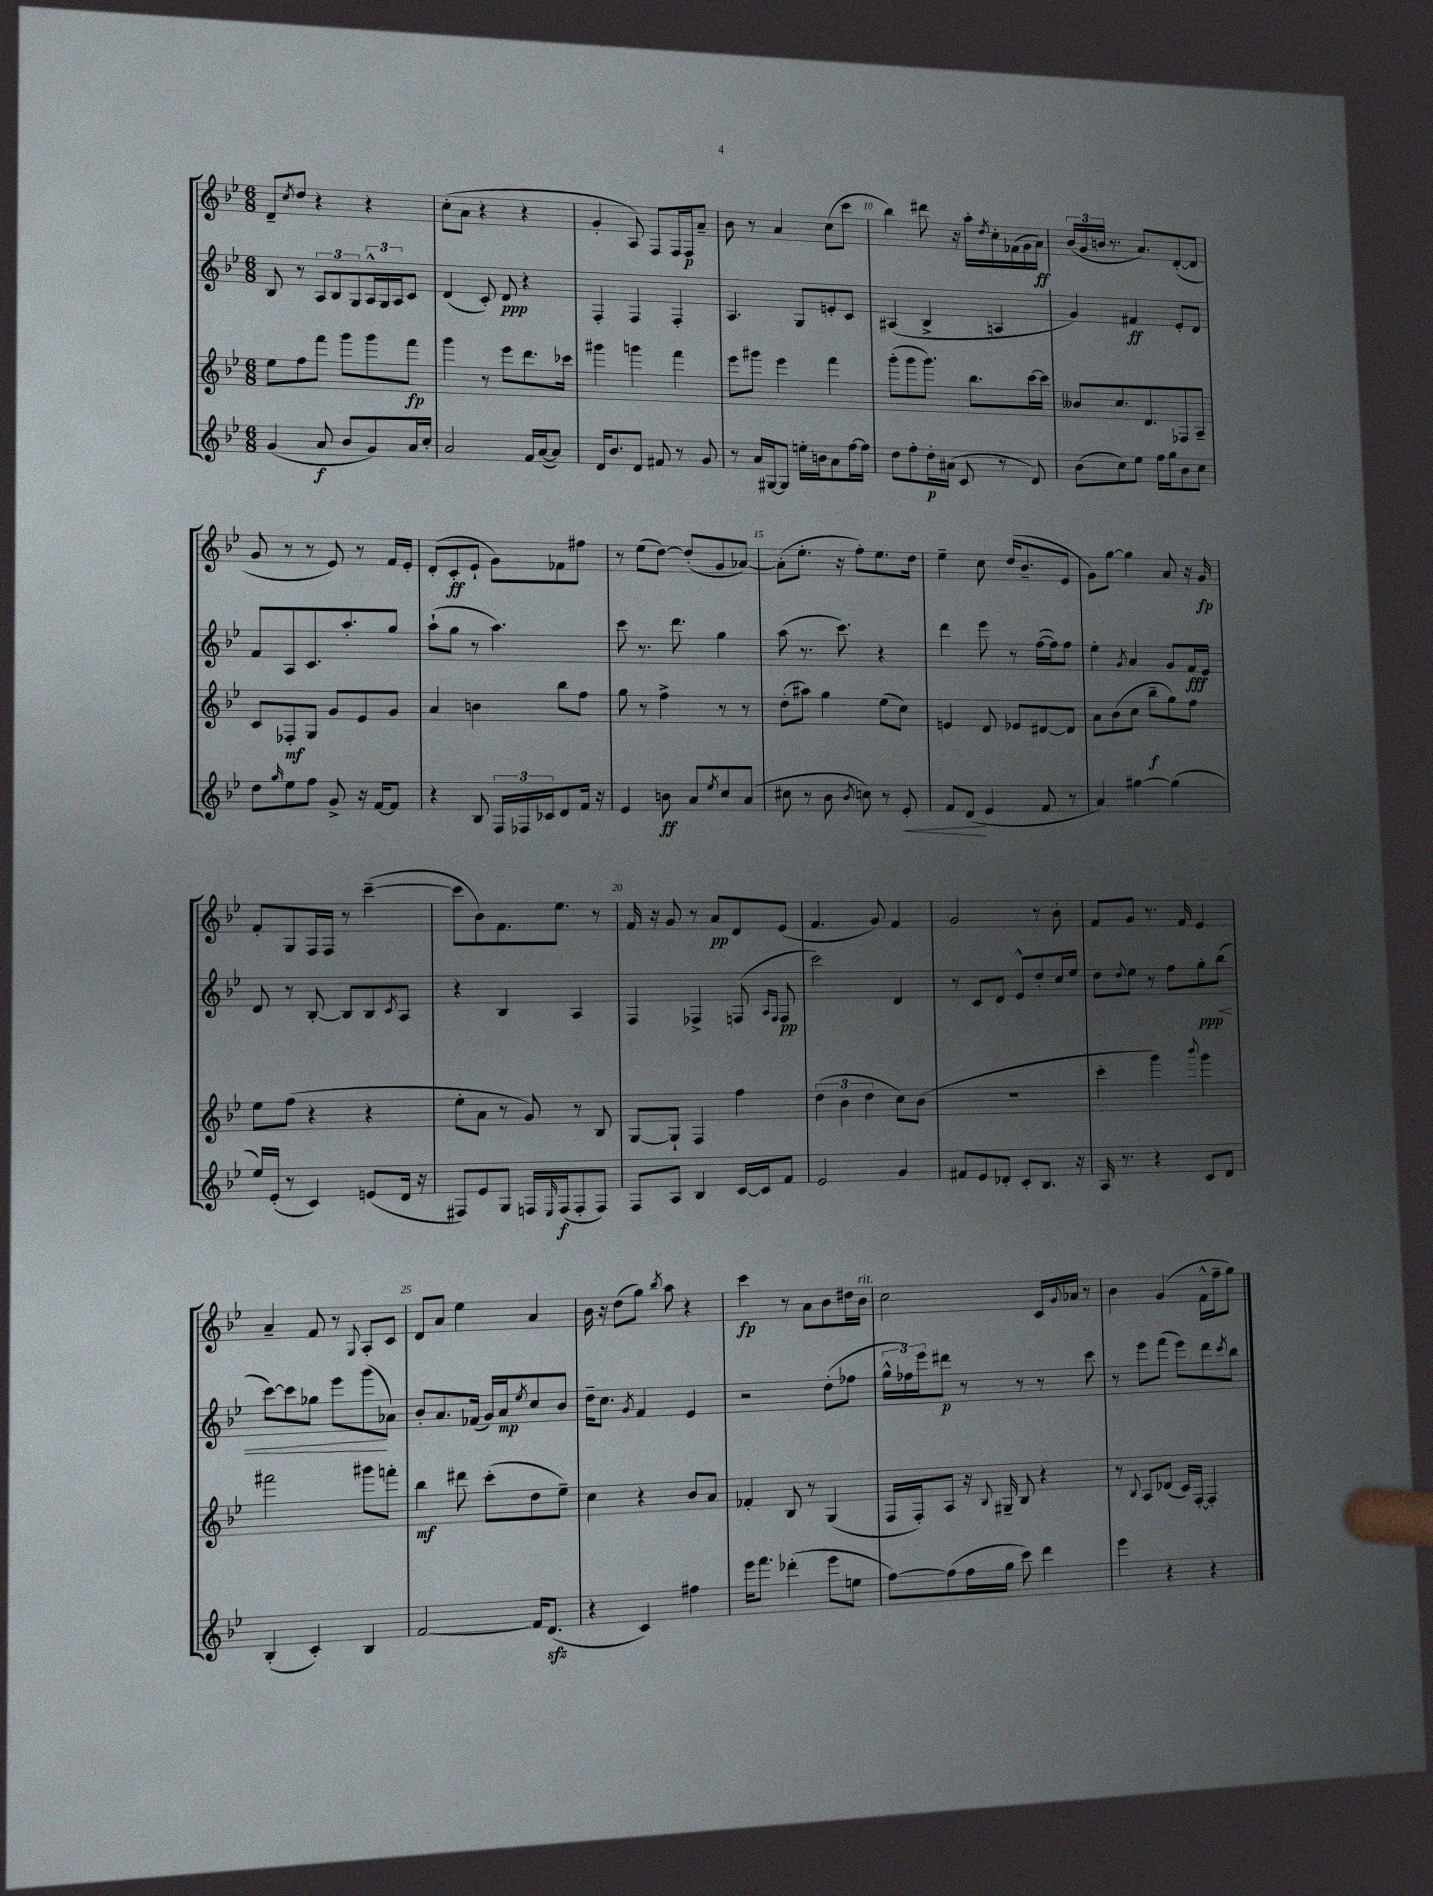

**kern	**dynam	**kern	**dynam	**kern	**dynam	**kern	**dynam
*part4	*part4	*part3	*part3	*part2	*part2	*part1	*part1
*staff4	*staff4	*staff3	*staff3	*staff2	*staff2	*staff1	*staff1
*clefG2	*	*clefG2	*	*clefG2	*	*clefG2	*
*k[b-e-]	*	*k[b-e-]	*	*k[b-e-]	*	*k[b-e-]	*
*M6/8	*	*M6/8	*	*M6/8	*	*M6/8	*
=6	=6	=6	=6	=6	=6	=6	=6
(4g/	.	8ee-\L	.	8B-/	.	8d~/L	.
.	.	.	.	.	.	8qcc/	.
.	.	8ff\	.	8r	.	8dd/J	.
8a/	f	8fff\J	.	12A/L	.	4r	.
.	.	.	.	12B-/	.	.	.
8b-/L	.	8ggg\L	.	.	.	.	.
.	.	.	.	12G/	.	.	.
8g/)	.	8ggg\	.	24A^^/L	.	4r	.
.	.	.	.	24G/	.	.	.
.	.	.	.	24A/J	.	.	.
16a/L	.	8fff\J	fp	8c/J	.	.	.
16cc'/JJ	.	.	.	.	.	.	.
=7	=7	=7	=7	=7	=7	=7	=7
2a/	.	4ggg\	.	(4d/	.	(8cc'\L	.
.	.	.	.	.	.	8a\J	.
.	.	8r	.	8c'/)	.	4r	.
.	.	8eee-\L	.	8d/	ppp	.	.
16f/LL	.	8.ddd\	.	4r	.	4r	.
([16a/J	.	.	.	.	.	.	.
8a/J])	.	.	.	.	.	.	.
.	.	16ccc-X\Jk	.	.	.	.	.
=8	=8	=8	=8	=8	=8	=8	=8
16d/KL	.	4ggg#X\	.	4F'/	.	4g'/	.
8.b-/	.	.	.	.	.	.	.
8d/J	.	4gggn\	.	4F/	.	8A/)	.
8f#X/	.	.	.	.	.	8F/L	.
8r	.	4fff\	.	4F'/	.	16F/L	.
.	.	.	.	.	.	16F/J	p
8g/	.	.	.	.	.	8a~/J	.
=9	=9	=9	=9	=9	=9	=9	=9
8r	.	8eee-\L	.	4.A/	.	8b-\	.
16a/LL	.	8ggg#X\J	.	.	.	8r	.
[16G#X/J	.	.	.	.	.	.	.
8G#/J]	.	4eee-\	.	.	.	4a/	.
16een'\LL	.	.	.	8G/L	.	.	.
16bn\J	.	.	.	.	.	.	.
8a\	.	4fff\	.	8en'/	.	(8cc\L	.
[16ff\L	.	.	.	8c/J	.	8ccc\J	.
16ff\JJ]	.	.	.	.	.	.	.
=10	=10	=10	=10	=10	=10	=10	=10
8dd\L	.	(8ggg'\L	.	(4A#X/	.	4bb-\)	.
8ff'\	.	8ggg\	.	.	.	.	.
16dd'\L	p	8.ggg\J)	.	4B-^/	.	8ddd#X\	.
(16a#X\JJ	.	.	.	.	.	.	.
8c/	.	.	.	.	.	16r	.
.	.	8.bb-\L	.	.	.	16aa'\LL	.
.	.	.	.	.	.	8qdd/	.
8r	.	.	.	4An/	.	16cc'\	.
.	.	.	.	.	.	(16f-X\	.
8d/)	.	[16ccc\L	.	.	.	16g\	.
.	.	16ccc\JJ]	.	.	.	16a\JJ)	ff
=11	=11	=11	=11	=11	=11	=11	=11
(8b-\L	.	8b--X/L	.	4g/)	.	(24b-/LL	.
.	.	.	.	.	.	24g/	.
.	.	.	.	.	.	24bn/JJ	.
8cc\)	.	8.cc/	.	.	.	8.r	.
8ee-\J	.	.	.	4f#X/	ff	.	.
.	.	8.d/	.	.	.	8.a/L)	.
16ff\LL	.	.	.	.	.	.	.
16gg\J	.	.	.	.	.	.	.
8b-\	.	8F-X/	.	8e-'/L	.	([8d'/	.
8cc\J	.	8A~/J	.	8d/J	.	8d/J]	.
!!LO:LB:g=z
=12	=12	=12	=12	=12	=12	=12	=12
8dd\L	.	8c/L	.	8f/L	.	8g/	.
16qqgg/	.	.	.	.	.	.	.
8ee-\	.	8F-X'/	mf	8A/	.	8r	.
8ff\J	.	8G/J	.	8.c/	.	8r	.
8g^/	.	8g/L	.	.	.	8e-/)	.
.	.	.	.	8.aa'/	.	.	.
16r	.	8e-/	.	.	.	8r	.
[16f/KL	.	.	.	.	.	.	.
8f/J]	.	8g/J	.	8gg/J	.	16f/LL	.
.	.	.	.	.	.	16e-'/JJ	.
=13	=13	=13	=13	=13	=13	=13	=13
4r	.	4a/	.	(8aa`\L	.	(8d'/L	.
.	.	.	.	8gg\J	.	8c'/	ff
8B-/	.	4bn\	.	8r	.	8e-`/J	.
24F/LL	.	.	.	4.aa\)	.	8g\L)	.
24F-X/	.	.	.	.	.	.	.
24c-X/J	.	.	.	.	.	.	.
8d/	.	8bb-\L	.	.	.	8f-X\	.
16f/Jk	.	8ff\J	.	.	.	8ff#X\J	.
16r	.	.	.	.	.	.	.
=14	=14	=14	=14	=14	=14	=14	=14
4e-/	.	8gg\	.	8ccc\	.	8r	.
.	.	8r	.	8.r	.	(8ee-\L	.
8bn\	ff	4ff^\	.	.	.	[8dd\J)	.
.	.	.	.	8.ddd\	.	.	.
8a/L	.	.	.	.	.	(8dd'/L]	.
8qee-/	.	.	.	.	.	.	.
8cc/	.	8r	.	4gg\	.	8g/	.
(8a/J	.	8r	.	.	.	[8a-X/J)	.
=15	=15	=15	=15	=15	=15	=15	=15
8cc#X\	.	(8dd'\L	.	(8aa\	.	(8a-'\L]	.
8r	.	8aa#X\J)	.	8.r	.	8.ee-'\J	.
8b-\	.	4gg\	.	.	.	.	.
.	.	.	.	8.ccc\)	.	16r	.
8qb-/	.	.	.	.	.	.	.
8ccn\)	.	.	.	.	.	8ff'\L)	.
8r	.	(8ee-\L	.	4r	.	8.ee-\	.
!	!LO:HP:b	!	!	!	!	!	!
8e-'/	<	8cc\J)	.	.	.	.	.
.	.	.	.	.	.	16dd\Jk	.
=16	=16	=16	=16	=16	=16	=16	=16
8f/L	.	4en/	.	4ddd\	.	4ee-~\	.
(8d/J	.	.	.	.	.	.	.
4e-/	[	8d/	.	8eee-\	.	8cc\	.
.	.	8e-X/L	.	8r	.	(16dd/KL	.
.	.	.	.	.	.	8.b-~/	.
8f/	.	[8d#X/	.	([16ff\LL	.	.	.
.	.	.	.	16ff\J])	.	.	.
8r	.	8d#/J]	.	8ff\J	.	8e-/J	.
=17	=17	=17	=17	=17	=17	=17	=17
4a/)	.	8a\L	.	4ee-'\	.	8g\L)	.
.	.	(8b-\	.	.	.	[8gg\J	.
.	.	.	.	8qg/	.	.	.
[4gg#X\	.	8cc\J	.	4a/	.	4gg\]	.
.	.	8bb-~\L	f	.	.	.	.
(4gg#\]	.	8gg\)	.	8g/L	.	8a/	.
.	.	8ff\J	.	16f/L	fff	16r	.
.	.	.	.	16e-/JJ	.	16g/	fp
!!LO:LB:g=z
=18	=18	=18	=18	=18	=18	=18	=18
16ee-/LL)	.	8ee-\L	.	8d/	.	8f'/L	.
(16e-'/JJ	.	.	.	.	.	.	.
8r	.	(8ff\J	.	8r	.	8G/	.
4c/)	.	4r	.	[8B-'/	.	16F/L	.
.	.	.	.	.	.	16F/JJ	.
.	.	.	.	8B-/L]	.	8r	.
(8en/L	.	4r	.	8B-/	.	([4ccc~\	.
.	.	.	.	8qc/	.	.	.
16d/Jk	.	.	.	8A/J	.	.	.
16r	.	.	.	.	.	.	.
=19	=19	=19	=19	=19	=19	=19	=19
8F#X/L)	.	8ee-'\L	.	4r	.	8ccc\L]	.
8e-/	.	8a\J	.	.	.	8b-\)	.
8G/J	.	8r	.	4B-/	.	8.f\	.
16Fn/LL	.	8g/)	.	.	.	.	.
16qqE-/	.	.	.	.	.	.	.
(16F/J	f	.	.	.	.	8.ee-\J	.
8F'/	.	8r	.	4A/	.	.	.
8F/J)	.	8B-/	.	.	.	8r	.
=20	=20	=20	=20	=20	=20	=20	=20
8F/L	.	[8G/L	.	4F/	.	16f/	.
.	.	.	.	.	.	16r	.
8A/J	.	8G`/J]	.	.	.	8g/	.
4B-/	.	4F/	.	4F-X^/	.	8r	.
.	.	.	.	.	.	8a/L	pp
[16c/LL	.	4ff\	.	(8Fn/	.	8d/	.
16c/J]	.	.	.	.	.	.	.
.	.	.	.	16qqA/LL	.	.	.
.	.	.	.	16qqF/JJ	.	.	.
8f/J	.	.	.	8F/	pp	(8e-/J	.
=21	=21	=21	=21	=21	=21	=21	=21
2e-/	.	(6dd\	.	2ccc\)	.	4.f/	.
.	.	6b-\	.	.	.	.	.
.	.	6dd\	.	.	.	.	.
.	.	.	.	.	.	8g/)	.
4g/	.	8cc\L)	.	4d/	.	4f/	.
.	.	(8b-\J	.	.	.	.	.
=22	=22	=22	=22	=22	=22	=22	=22
8f#X/L	.	2.r	.	8r	.	2g/	.
8e-/	.	.	.	8c/L	.	.	.
8d-X'/J	.	.	.	8d/J	.	.	.
8c'/L	.	.	.	8e-^^/L	.	.	.
8.B-/J	.	.	.	8dd'/	.	8r	.
.	.	.	.	16cc/L	.	8b-'\	.
16r	.	.	.	16ee-/JJ	.	.	.
=23	=23	=23	=23	=23	=23	=23	=23
16A/	.	4ccc'\	.	8dd\L	.	8f/L	.
8.r	.	.	.	.	.	.	.
.	.	.	.	8qqdd/	.	.	.
.	.	.	.	8ee-\J	.	8g/J	.
4r	.	4ggg\)	.	8r	.	8.r	.
.	.	.	.	8ff\L	.	.	.
.	.	.	.	.	.	16f/	.
.	.	8qqbbb-/	.	.	.	.	.
8c/L	.	4ggg\	.	8gg'\	ppp	4e-/	.
!	!	!	!	!	!LO:HP:b	!	!
8d/J	.	.	.	(8bb-\J	<	.	.
!!LO:LB:g=z
=24	=24	=24	=24	=24	=24	=24	=24
(4B-'/	.	2fff#X\	.	[8ccc\L)	.	4a~/	.
.	.	.	.	8ccc\]	.	.	.
4c'/)	.	.	.	8gg-X\J	.	8f/	.
.	.	.	.	8eee-\L	.	8r	.
.	.	.	.	.	.	8qqG/	.
4B-/	.	8ggg#X\L	.	(8ggg\	.	8A'/L	.
.	.	8fffn'\J	.	8a-X\J)	[	8c/J	.
=25	=25	=25	=25	=25	=25	=25	=25
[2f/	.	4bb-\	mf	8b-'/L	.	8d/L	.
.	.	.	.	8.a/	.	8a/J	.
.	.	8ddd#X\	.	.	.	4ee-\	.
.	.	.	.	(16f-X/Jk	.	.	.
.	.	(8ccc'\L	.	16g/LL)	.	.	.
.	.	.	.	16a/J	mp	.	.
.	.	.	.	8qee-/	.	.	.
16f/KL]	.	8dd\	.	8cc/	.	4a/	.
(8.dzz/J	.	.	.	.	.	.	.
.	.	8ee-~\J)	.	8b-/J	.	.	.
=26	=26	=26	=26	=26	=26	=26	=26
4r	.	4cc\	.	16dd~\KL	.	16b-\	.
.	.	.	.	8.cc\J	.	16r	.
.	.	.	.	.	.	(8dd\L	.
.	.	.	.	8qg/	.	.	.
4c/)	.	4r	.	4f/	.	8gg\J)	.
.	.	.	.	.	.	8qbb-/	.
.	.	.	.	.	.	8aa\	.
4ff#X\	.	8b-/L	.	4e-/	.	4r	.
.	.	8a/J	.	.	.	.	.
=27	=27	=27	=27	=27	=27	=27	=27
16eee-\KL	.	4f-X'/	.	2r	.	4ccc\	fp
8.fff\J	.	.	.	.	.	.	.
(4ddd-X'\	.	8B-/	.	.	.	8r	.
.	.	8r	.	.	.	8a\L	.
8eee-\L	.	(4G/	.	(8dd'\L	.	8b-\	.
8een\J	.	.	.	8ff-X\J	.	16dd#X\L	.
!	!	!	!	!	!	!LO:TX:a:i:t=rit.	!
.	.	.	.	.	.	16b-\JJ	.
=28	=28	=28	=28	=28	=28	=28	=28
[8ff\L)	.	16F/LL	.	24gg^^\LL	.	2cc\	.
.	.	.	.	24ff-X\)	.	.	.
.	.	16F'/J)	.	.	.	.	.
.	.	.	.	24eee-\J	.	.	.
(8ff\]	.	8A/J	.	8ddd#X\J	p	.	.
16ff\L	.	16r	.	8r	.	.	.
.	.	8qqB-/	.	.	.	.	.
16gg\JJ	.	16G#X~/	.	.	.	.	.
8ccc\)	.	8B-/	.	8r	.	.	.
4ddd\	.	4r	.	8r	.	16c/LL	.
.	.	.	.	.	.	8qqg/	.
.	.	.	.	.	.	16a-X/JJ	.
.	.	.	.	8ccc\	.	8r	.
=29	=29	=29	=29	=29	=29	=29	=29
4eee-\	.	8r	.	8r	.	4b-\	.
.	.	8qqB-/	.	.	.	.	.
.	.	8A/L	.	8eee-\L	.	.	.
4r	.	(8d-X/J	.	(8fff\J	.	(4g/	.
.	.	16c/LL)	.	8eee-\L)	.	.	.
.	.	[16F'/JJ	.	.	.	.	.
4r	.	4F'/]	.	8ddd\	.	16f^^\LL	.
.	.	.	.	.	.	16ff~\J	.
.	.	.	.	8qccc/	.	.	.
.	.	.	.	8bb-\J	.	8gg\J)	.
==	==	==	==	==	==	==	==
*-	*-	*-	*-	*-	*-	*-	*-
